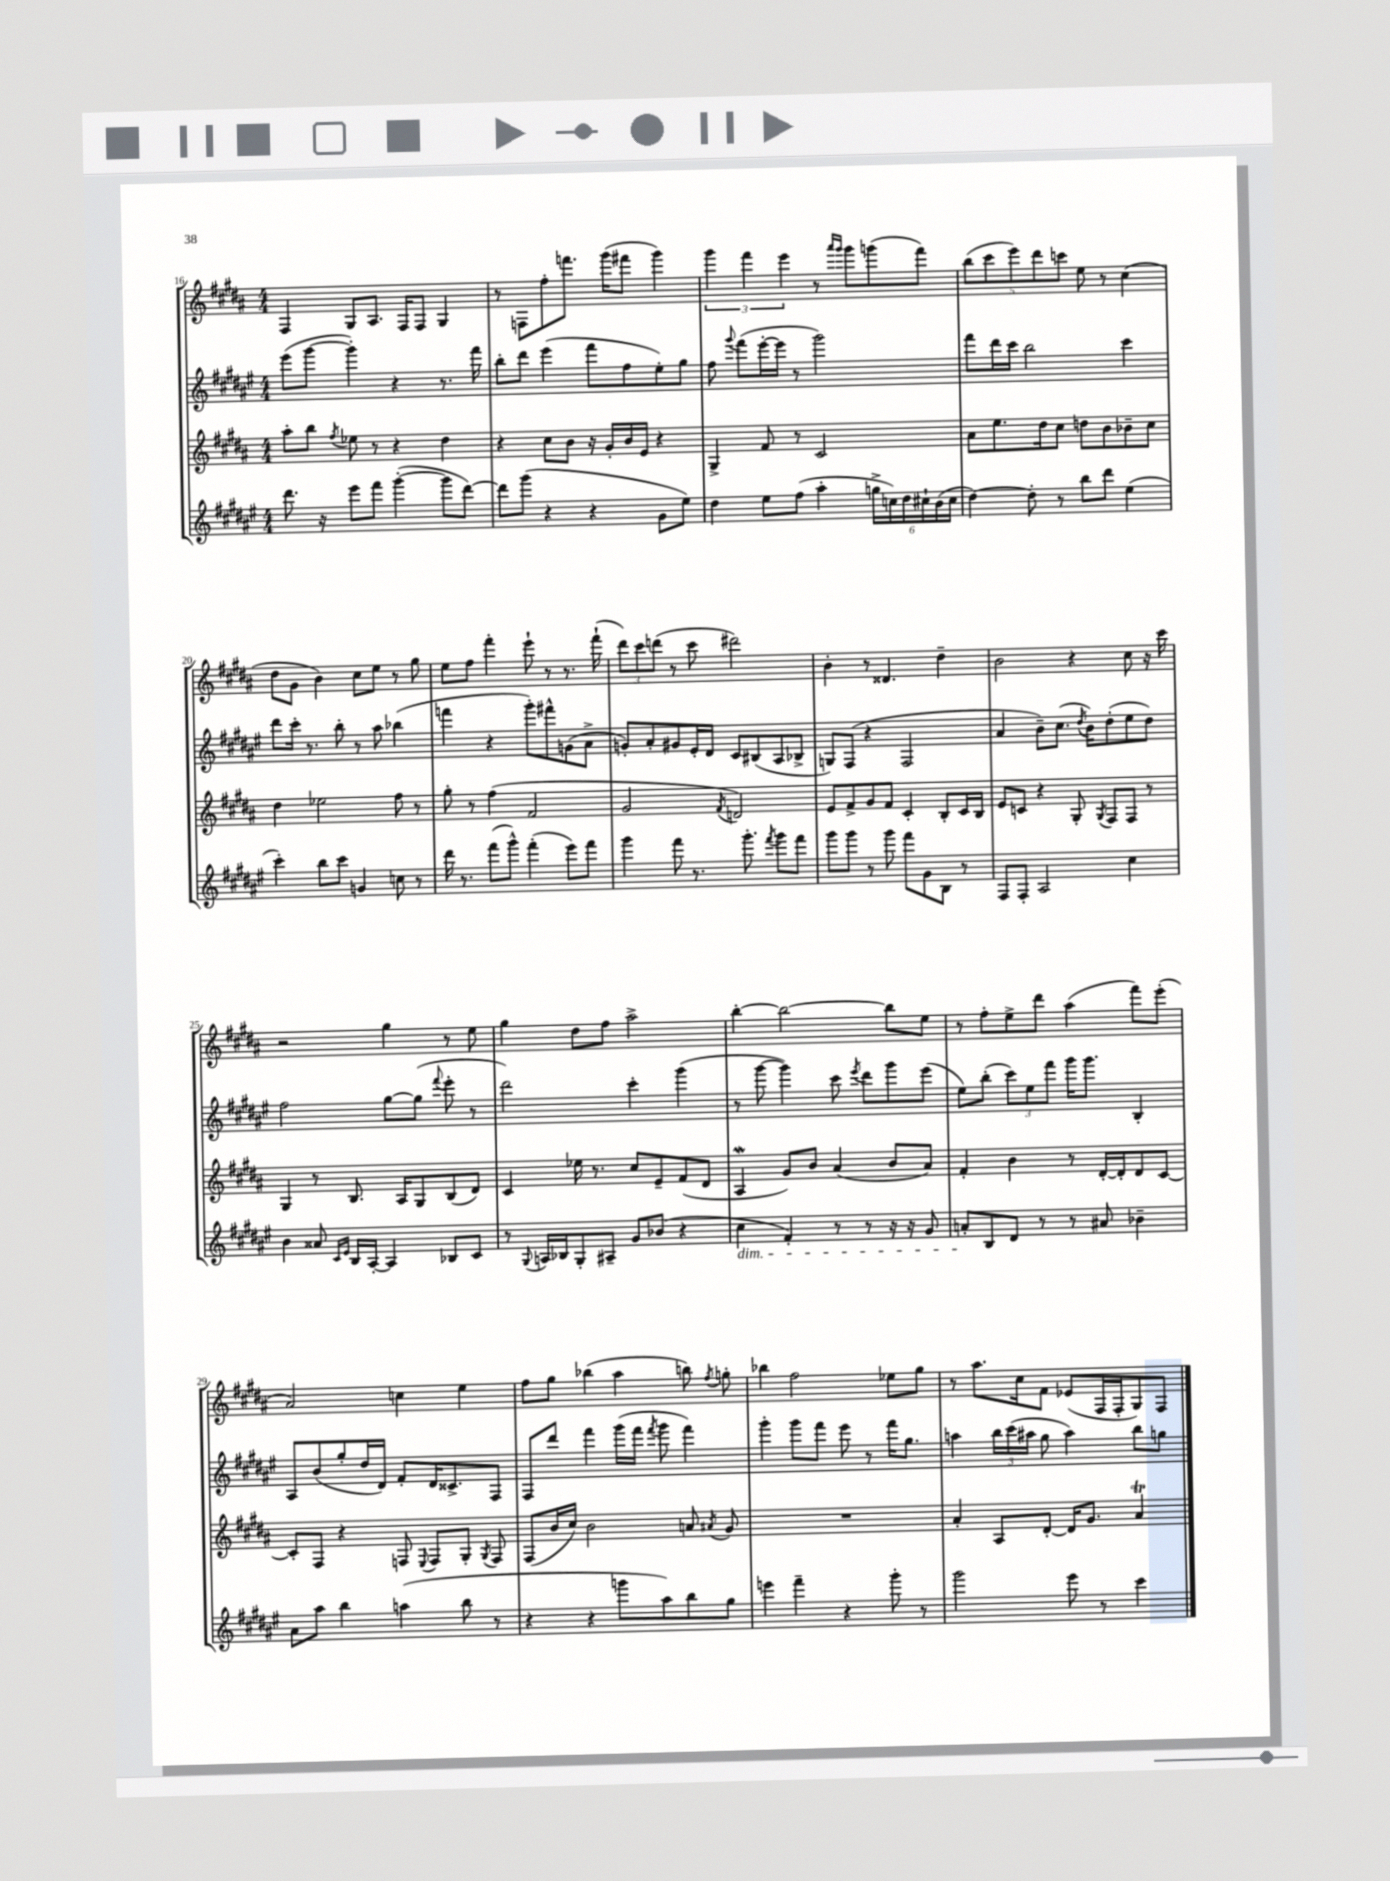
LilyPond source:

<<
\new StaffGroup <<
\new Staff = "s0" {
    \clef treble \key b \major \numericTimeSignature \time 4/4
    \autoBeamOff fis4 gis8[ ais8.] fis16[ fis8] gis4 |
    r8 f8[ fis''8-. f'''8.] gis'''16[( fis'''8] gis'''4) |
    \tuplet 3/2 { gis'''4 fis'''4 e'''4 } r8 \grace { ais'''16[ gis'''16] } gis'''8[ g'''8( fis'''8]) |
    \tuplet 5/4 { b''8[( cis'''8 e'''8) dis'''8 c'''8] } e''8 r8 cis''4( |
    dis''8[ gis'8] b'4) cis''8[ e''8] r8 gis''8 |
    e''8[ fis''8] fis'''4-. e'''8-! r8 r8. fis'''16-!( |
    \tuplet 3/2 { dis'''8[) cis'''8 d'''8]( } r8 cis'''8 dis'''2) |
    b'4-. r8 disis'4. dis''4-- |
    b'2 r4 cis''8 r16 cis'''16 |
    r2 gis''4 r8 e''8 |
    gis''4 dis''8[ fis''8] ais''2-> |
    b''4~-. b''2~ b''8[ e''8] |
    r8 fis''8[-. e''8-> dis'''8] ais''4( fis'''8[) e'''8]-.( |
    ais'2) c''4 e''4 |
    fis''8[ gis''8] bes''4( ais''4 b''8) \acciaccatura { fis''8 } g''8-. |
    bes''4 fis''2 ees''8[ gis''8] |
    r8 ais''8.[ cis''16 fis'8] ees'8[( fis16 fis16-. gis8) fis8] \bar "|." |
}
\new Staff = "s1" {
    \clef treble \key fis \major \numericTimeSignature \time 4/4
    \autoBeamOff eis'''8[( gis'''8]~ gis'''4-.) r4 r8. fis'''16 |
    b''8[-. dis'''8] eis'''4( fis'''8[ fis''8 eis''8-.) gis''8] |
    fis''8 \appoggiatura { gis'''8 } fis'''8[( eis'''16~-. eis'''16] r8 gis'''2) |
    fis'''8[ dis'''16 cis'''16] b''2 cis'''4 |
    dis'''8[ cis'''16]-. r8. b''8-. r8 ais''8 bes''4( |
    f'''4 r4 gis'''8[-.) fis'''8-^ g'8( ais'8]-> |
    g'8[-.) ais'8-. gis'8 eis'16-. dis'16] cis'8[ bis8( ais8 bes8]-> |
    g8[) fis8]( r4 fis2 |
    ais'4 b'8[--) cis''8.]( \acciaccatura { dis''8 } b'16[) dis''8-.( eis''8 dis''8]) |
    fis''2 gis''8[~ gis''8]( \appoggiatura { fis'''8 } eis'''8-. r8 |
    dis'''2) cis'''4-. gis'''4( |
    r8 gis'''8~ gis'''4) cis'''8 \acciaccatura { eis'''8 } dis'''8[ gis'''8 eis'''8]( |
    eis''8[) b''8]-.( \tuplet 3/2 { cis'''8[) eis''8 fis'''8] } gis'''16[ gis'''8.] b4-. |
    ais8[ b'8( gis''8-. dis''16 dis'16]) fis'8[-. dis'16 cisis'8.-> fis8] |
    fis8[ dis'''8] fis'''4 gis'''16[( fis'''16] \acciaccatura { fis'''8 } gis'''8 fis'''4) |
    gis'''4-. gis'''8[ fis'''8] eis'''8 r8 fis'''16[ gis''8.] |
    a''4 \tuplet 3/2 { b''16[ cis'''16( ais''16] } gis''8 ais''4) b''8[ g''8] \bar "|." |
}
\new Staff = "s2" {
    \clef treble \key b \major \numericTimeSignature \time 4/4
    \autoBeamOff ais''8[-. b''8] \acciaccatura { fis''8 } ees''8 r8 r4 dis''4 |
    r4 cis''8[ b'8] r16 gis'16[-. b'16 e'16] r4 |
    gis4-> fis'8 r8 cis'2 |
    ais'8[ e''8. dis''16 cis''8] d''8[ b'8 bes'8-- cis''8] |
    dis''4 ees''2 fis''8 r8 |
    gis''8-. r8 fis''4( fis'2 |
    gis'2 \acciaccatura { fis'8 } d'2) |
    e'8[ fis'8-> gis'8 fis'8] cis'4-. b8[-. cis'16 b16] |
    e'8[ c'8] r4 gis8-. \acciaccatura { gis8 } fis8[ fis8] r8 |
    gis4 r8 b8. ais16[ gis8 b8( dis'8]) |
    cis'4 ees''16 r8. cis''8[ e'8-- fis'8( dis'8] |
    ais4\mordent gis'8[) b'8] ais'4( b'8[ ais'8]) |
    fis'4-. b'4 r8 dis'16[~-. dis'16-. dis'8 cis'8]~ |
    cis'8[-. fis8] r4 f8 \appoggiatura { e8 } f8[ gis8]-. \acciaccatura { gis8 } f8 |
    fis8[( b'16 cis''16]) b'2 a'8 \acciaccatura { ais'8 } gis'8 |
    R1 |
    ais'4-. ais8[ dis'8]~-. dis'16[ gis'8.] ais'4\trill \bar "|." |
}
\new Staff = "s3" {
    \clef treble \key fis \major \numericTimeSignature \time 4/4
    \autoBeamOff dis'''8. r16 eis'''8[ fis'''8] gis'''4~-.( gis'''8[ dis'''8]~) |
    dis'''8[ gis'''8]( r4 r4 gis'8[ eis''8]) |
    dis''4 eis''8[ fis''8]( ais''4-. \tuplet 6/4 { g''16[-> c''16) dis''16 cis''16-! b'16( cis''16] } |
    dis''4~) dis''8-. r8 b''8[ dis'''8] eis''4( |
    cis'''4-.) b''8[ cis'''8] g'4 c''8 r8 |
    dis'''16 r8. fis'''8[( gis'''8]-^) fis'''4-.( eis'''8[) fis'''8] |
    gis'''4 fis'''8 r8. gis'''8.-. \acciaccatura { fis'''8 } gis'''8[ fis'''8] |
    gis'''8[ gis'''8] r8 gis'''8 fis'''8[ gis'8 b8] r8 |
    fis8[ fis8]-. ais2 cis''4 |
    b'4 aisis'8 \grace { cis'16[ eis'16] } b16[ ais16]~-. ais4 bes8[ cis'8] |
    r8 \appoggiatura { gis8 } a16[ bes16 gis8-. ais8]-- gis'8[ bes'8]( r4 |
    cis''4\dim fis'4-.) r8 r8 r16 r16 gis'8 |
    a'8[-.\! b8 dis'8] r8 r8 ais'8 bes'4-- |
    ais'8[ ais''8] b''4 a''4( b''8 r8 |
    r4 r4 g'''8[ ais''8) b''8 gis''8] |
    e'''4 fis'''4-- r4 gis'''8-. r8 |
    gis'''2 eis'''8 r8 cis'''4 \bar "|." |
}
>>
>>
\layout { \context { \Score currentBarNumber = #16 } }
